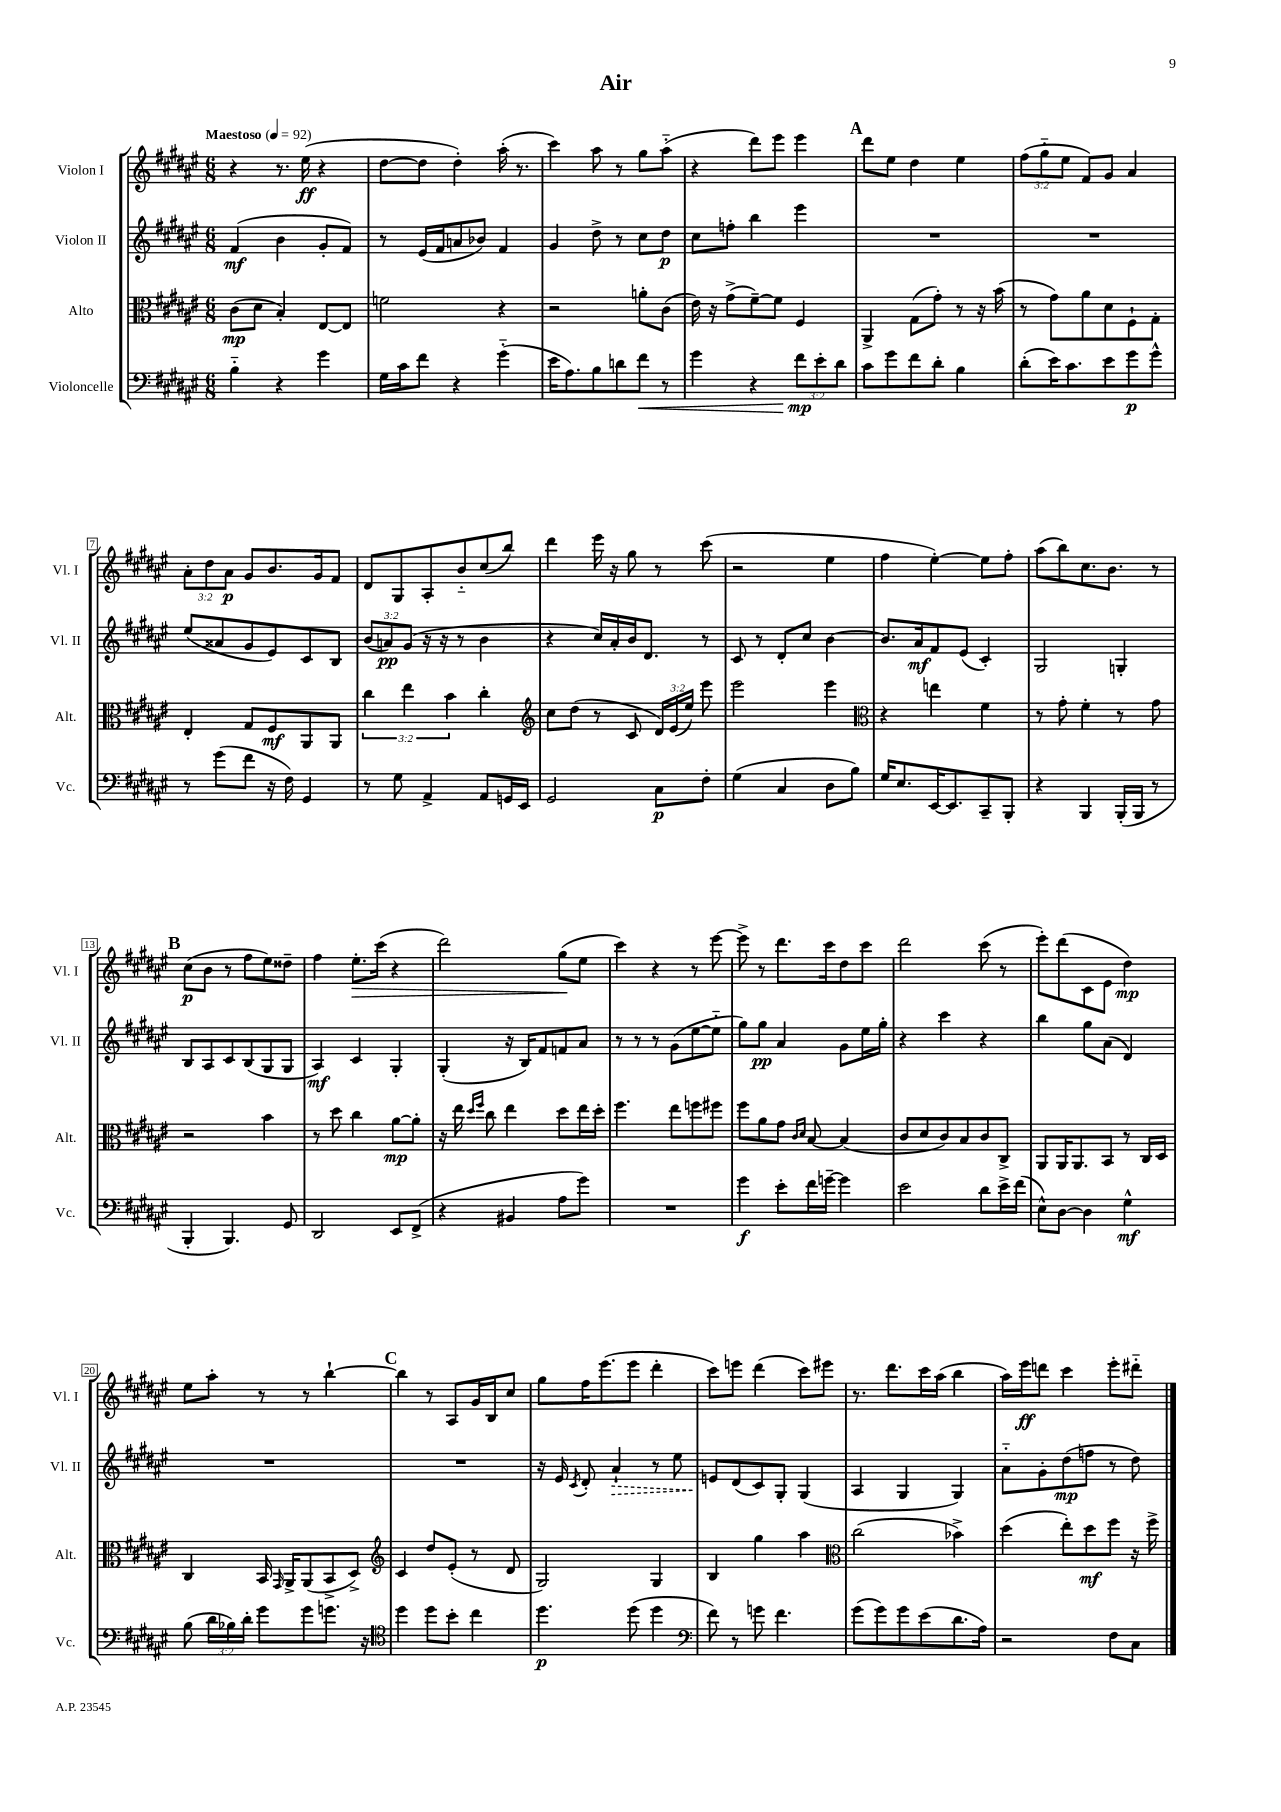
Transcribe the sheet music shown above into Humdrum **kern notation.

**kern	**kern	**kern	**kern
*staff4	*staff3	*staff2	*staff1
*clefF4	*clefC3	*clefG2	*clefG2
*k[f#c#g#d#a#e#]	*k[f#c#g#d#a#e#]	*k[f#c#g#d#a#e#]	*k[f#c#g#d#a#e#]
*M6/8	*M6/8	*M6/8	*M6/8
*MM92	*MM92	*MM92	*MM92
4B'~\	(8c#\L	(4f#/	4r
.	8d#\J	.	.
4r	4B'/)	4b\	8.r
.	.	.	(16ee#\
4g#\	[8E#/L	8g#'/L	4r
.	8E#/]J	8f#/J)	.
=	=	=	=
16G#\LL	2f\	8r	[8dd#\L
16c#\J	.	.	.
8f#\J	.	(16e#/LL	8dd#\]J
.	.	16f#/J	.
4r	.	8a/	4dd#'\)
.	.	8b-/J)	.
(4g#'~\	4r	4f#/	(16aa#'\
.	.	.	8.r
=	=	=	=
16e#\LK	2r	4g#/	4ccc#\)
8.A#\)	.	.	.
8B\	.	8dd#^\	8aa#\
8d\	.	8r	8r
8f#\J	8a'\L	8cc#\L	8gg#\L
8r	(8c#\J	8dd#\J	(8aa#'~\J
=	=	=	=
4g#\	16e#\)	8cc#\L	4r
.	16r	.	.
.	(8g#^\L	8ff'\J	.
4r	[8f#~\)	4bb\	8ddd#\L)
.	8f#\]J	.	8eee#\J
12f#\L	4F#/	4eee#\	4eee#\
12e#'\	.	.	.
12d#\J	.	.	.
=	=	=	=
8c#\L	4AA#^/	2.r	8ddd#\L
8g#\	.	.	8ee#\J
8f#\	(8G#\L	.	4dd#\
8d#'\J	8g#'\J)	.	.
4B\	8r	.	4ee#\
.	16r	.	.
.	(16b\	.	.
=	=	=	=
(8d#'\L	8r	2.r	(12ff#\L
.	.	.	12gg#'~\
16e#\K)	8g#\L)	.	.
.	.	.	12ee#\J
8.c#\	.	.	.
.	8a#\	.	8f#/L)
8e#\	8d#\	.	8g#/J
8g#\	8F#`\	.	4a#/
8g#^^\J	8G#'\J	.	.
=	=	=	=
8r	4E#'/	(8ee#/L	12a#'\L
.	.	.	12dd#\
(8g#\L	.	8a##/	.
.	.	.	12a#\J
8f#\J	8G#/L	8g#/	8g#/L
16r	8F#/	8e#/)	8.b/
16F#\)	.	.	.
4GG#/	8AA#/	8c#/	.
.	.	.	16g#/k
.	8AA#/J	8B/J	8f#/J
=	=	=	=
8r	6cc#\	(12b/L	8d#/L
.	.	12a/)	.
8G#\	.	.	8G#/
.	6ee#\	(12g#/J	.
4AA#^/	.	16r	8A#'/
.	.	16r	.
.	6b\	.	.
.	.	8r	8b'~/
8AA#/L	4cc#'\	4b\	(8cc#/
16GG/L	.	.	8bb/J)
16EE#/JJ	.	.	.
=	=	=	=
*	*clefG2	*	*
2GG#/	8cc#\L	4r	4ddd#\
.	(8dd#\J	.	.
.	8r	16cc#/LL)	16eee#\
.	.	16a#'/	16r
.	8c#/	16b/J	8gg#\
.	.	8.d#/J	.
8C#\L	24d#/LL)	.	8r
.	(24e#/	.	.
.	24ee#/JJ)	.	.
8F#'\J	8eee#\	8r	(8ccc#\
=	=	=	=
(4G#\	2eee#\	8c#/	2r
.	.	8r	.
4C#/	.	8d#'/L	.
.	.	8cc#/J	.
8D#\L	4eee#\	[4b\	4ee#\
8B\J)	.	.	.
=	=	=	=
*	*clefC3	*	*
16G#/LK	4r	8.b/]L	4ff#\
8.E#/	.	.	.
.	.	16a#/k	.
[16EE#/K	4ee\	8f#/	[4ee#'\)
8.EE#/]	.	.	.
.	.	(8e#/J	.
8CC#~/	4f#\	4c#'/)	8ee#\]L
8BBB'/J	.	.	8ff#'\J
=	=	=	=
4r	8r	2G#/	(8aa#\L
.	8g#'\	.	8bb\)
4BBB/	4f#'\	.	8.cc#\
.	.	.	8.b\J
(16BBB'/LL	8r	4G'/	.
16BBB/JJ	.	.	.
8r	8g#\	.	8r
=	=	=	=
4BBB'/	2r	8B/L	(8cc#\L
.	.	8A#/	8b\J
4.BBB/)	.	8c#/	8r
.	.	(8B/	8ff#\L
.	4b\	8G#/	8ee#\)
8GG#/	.	8G#/J	8dd##~\J
=	=	=	=
2DD#/	8r	4A#/)	4ff#\
.	8dd#\	.	.
.	4cc#\	4c#/	8.ee#'\L
.	.	.	(16ccc#\Jk
8EE#/L	[8a#\L	4G#'/	4r
(8FF#^/J	8a#'\]J	.	.
=	=	=	=
4r	16r	(4G#'/	2ddd#\)
.	16ee#\	.	.
.	16qqdd#/LL	.	.
.	16qqff#/JJ	.	.
.	8cc#\	.	.
4BB#/	4ee#\	16r	.
.	.	16B/LK)	.
.	.	8f#/	.
8A#\L	8dd#\L	8f/	(8gg#\L
8g#\J)	16ee#\L	8a#/J	8ee#\J
.	16dd#'\JJ	.	.
=	=	=	=
2.r	4.ff#\	8r	4ccc#\)
.	.	8r	.
.	.	8r	4r
.	8ee#\L	(8g#\L	.
.	8ff\	[8ee#\	8r
.	8ff#\J	8ee#'~\]J	[8eee#\
=	=	=	=
4g#\	8ff#\L	8gg#\L)	8eee#^\]
.	8a#\	8gg#\J	8r
8e#'\L	8g#\J	4a#/	8.ddd#\L
.	16qqc#/LL	.	.
.	16qqd#/JJ	.	.
16f#\L	[8B/	.	.
[16g~\JJ	.	.	16ccc#\k
4g\]	(4B/]	8g#\L	8dd#\
.	.	16ee#\L	8ccc#\J
.	.	16gg#'\JJ	.
=	=	=	=
2e#\	8c#/L	4r	2ddd#\
.	8d#/	.	.
.	8c#/)	4ccc#\	.
.	8B/	.	.
8d#\L	8c#/	4r	(8ccc#\
16e#^\L	8C#^/J	.	8r
(16f#\JJ	.	.	.
=	=	=	=
8E#^^\L)	8AA#/L	4bb\	8eee#'\L)
[8D#\J	16AA#/K	.	(8ddd#\
.	8.AA#/	.	.
4D#\]	.	8gg#\L	8c#\
.	8BB/J	(8a#\J	8e#\J
4G#^^\	8r	4d#/)	4dd#\)
.	16C#/LL	.	.
.	16D#/JJ	.	.
=	=	=	=
(8B\	4C#/	2.r	8ee#\L
24d#\LL	.	.	8aa#'\J
24B-\)	.	.	.
24d#'\JJ	.	.	.
8g#\L	16BB/	.	8r
.	16qqGG#/	.	.
.	16AA#^/LK	.	.
8g#\	(8AA#/	.	8r
8.g\J	8BB^/	.	[4bb`\
.	8D#^/J)	.	.
16r	.	.	.
=	=	=	=
*clefC4	*clefG2	*	*
4dd#\	4c#/	2.r	4bb\]
8dd#\L	8dd#/L	.	8r
8b'\J	(8e#'/J	.	8A#/L
4cc#\	8r	.	16g#/L
.	.	.	16B/J
.	8d#/	.	8cc#/J
=	=	=	=
4.dd#\	2G#/)	16r	8gg#\L
.	.	16e#/	.
.	.	8qc#/	.
.	.	8d#'/	16ff#\K
.	.	.	(8.eee#\
.	.	4a#`/	.
(8dd#\	.	.	8eee#\J
4dd#\	4G#/	8r	4ddd#'\
.	.	8ee#\	.
=	=	=	=
*clefF4	*	*	*
8f#\)	4B/	8e/L	8ccc#\L)
8r	.	(8d#/	8eee\J
8g\	4gg#\	8c#/)	(4ddd#\
4.f#\	.	8G#'/J	.
.	4aa#\	(4G#/	8ccc#\L)
.	.	.	8eee#\J
=	=	=	=
*	*clefC3	*	*
(8g#\L	(2cc#\	4A#/	8.r
8g#\)	.	.	.
.	.	.	8.ddd#\L
8g#\	.	4G#/	.
(8e#\	.	.	16ccc#\L
.	.	.	(16aa#\JJ
8.d#\	4b-^\)	4G#/)	4bb\
16A#\Jk)	.	.	.
=	=	=	=
2r	(4dd#\	8a#'~\L	16aa#\LL)
.	.	.	16eee#\J
.	.	8g#'\	8ddd\J
.	8ee#'\L)	(8dd#\	4ccc#\
.	8dd#\	8ff\J	.
8F#\L	8ff#\J	8r	8eee#'\L
8C#\J	16r	8dd#\)	8ddd#'~\J
.	16ff#^\	.	.
==	==	==	==
*-	*-	*-	*-
